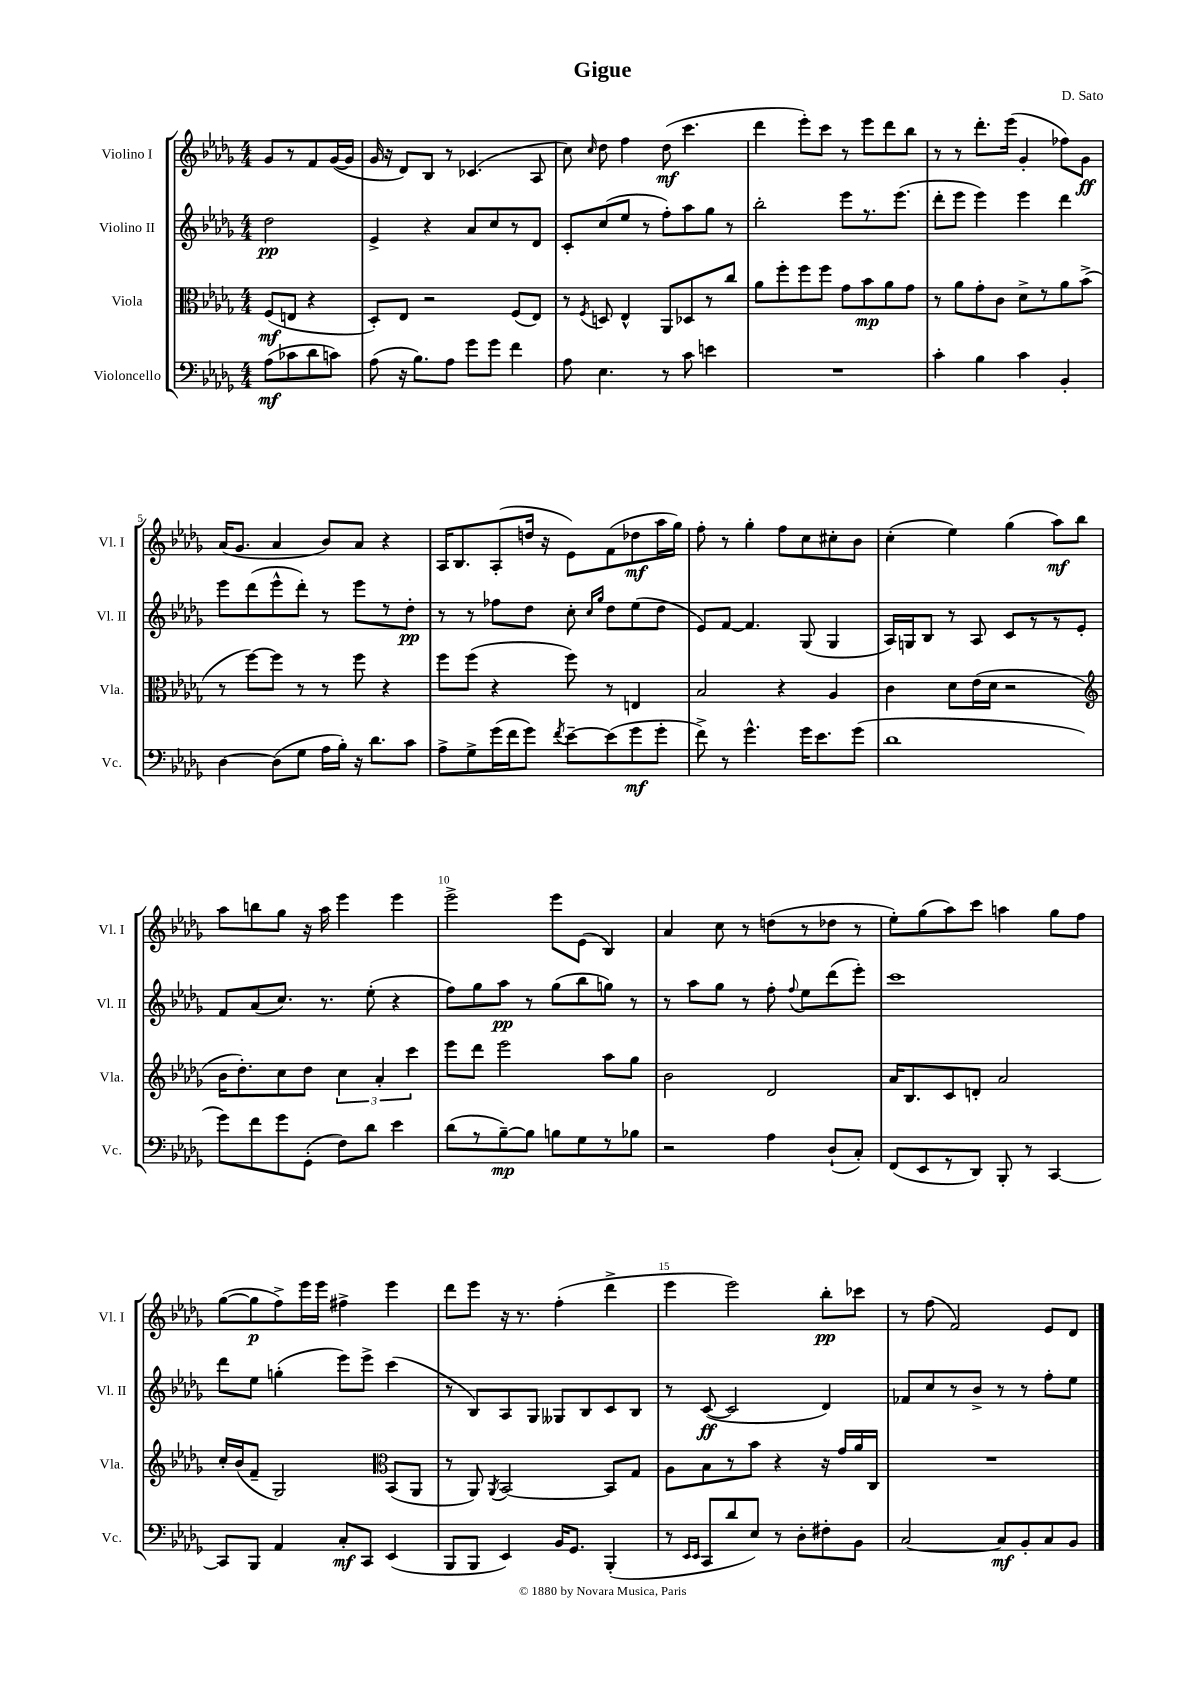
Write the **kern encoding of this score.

**kern	**kern	**kern	**kern
*staff4	*staff3	*staff2	*staff1
*clefF4	*clefC3	*clefG2	*clefG2
*k[b-e-a-d-g-]	*k[b-e-a-d-g-]	*k[b-e-a-d-g-]	*k[b-e-a-d-g-]
*M4/4	*M4/4	*M4/4	*M4/4
(8A-\L	(8F/L	2dd-\	8g-/L
8c-\	8E/J	.	8r
8d-\	4r	.	8f/
8c\J)	.	.	([16g-/L
.	.	.	16g-/]JJ
=	=	=	=
(8A-\	8D-'/L)	4e-^/	16g-/
.	.	.	16r
16r	8E-/J	.	8d-/L)
8.B-\L)	.	.	.
.	2r	4r	8B-/J
8A-\J	.	.	8r
8g-\L	.	8a-/L	(4.c-/
8g-\J	.	8cc/	.
4f\	(8F/L	8r	.
.	8E-/J)	8d-/J	8A-/
=	=	=	=
8A-\	8r	8c'/L	8cc\)
.	8qF/	.	16qqcc/
4.E-\	8D/	(8cc/	8dd-\
.	4E-^^/	8ee-/J	4ff\
.	.	8r	.
8r	8AA-/L	8ff'\L)	(8dd-\
8c\	8D-/	8aa-\	4.ccc\
4e\	8r	8gg-\J	.
.	8cc/J	8r	.
=	=	=	=
1r	8a-\L	2bb-'\	4ddd-\
.	8ff'\	.	.
.	8ff\	.	8eee-'\L)
.	8ff\J	.	8ccc\J
.	8g-\L	8eee-\L	8r
.	8b-\	8.r	8eee-\L
.	8a-\	.	8ddd-\
.	.	(8.eee-\J	.
.	8g-\J	.	8bb-\J
=	=	=	=
4c'\	8r	8ddd-'\L	8r
.	8a-\L	8eee-\J	8r
4B-\	8g-'\	4eee-\)	8.ddd-'\L
.	8c\J	.	.
.	.	.	(16eee-\Jk
4c\	8d-^\L	4eee-\	4g-'/
.	8r	.	.
4BB-'/	8a-\	4ddd-\	8ff-\L)
.	(8b-^\J	.	8g-\J
=	=	=	=
[4D-\	8r	8eee-\L	(16a-/LK
.	.	.	8.g-/J
.	[8ff\L)	(8ddd-\	.
(8D-\]L	8ff\]J	8eee-^^\	4a-/
8G-\J	8r	8ddd-'\J)	.
16A-\LL	8r	8r	8b-/L)
16B-'\JJ)	.	.	.
16r	8ff\	8eee-\L	8a-/J
8.d-\L	.	.	.
.	4r	8r	4r
8c\J	.	8dd-'\J	.
=	=	=	=
8A-^\L	8ff\L	8r	16A-/LK
.	.	.	8.B-/
8G-^\	(8ff\J	8r	.
(16g-\L	4r	8ff-\L	(8A-'/
16f\J	.	.	.
8g-\J)	.	8dd-\J	16dd/Jk
.	.	.	16r
8qf/	.	.	.
[8e-~\L	8ff\)	8cc'\	8e-\L)
.	.	16qqcc/LL	.
.	.	16qqgg-/JJ	.
(8e-\]	8r	8dd-\L	(8f\
8g-\	4E/	(8ee-\	8dd-\
8g-'\J	.	8dd-\J	16aa-\L
.	.	.	16gg-\JJ)
=	=	=	=
8f^\)	2B-/	8e-/L)	8ff'\
8r	.	[8f/J	8r
4.g-^^\	.	4.f/]	4gg-'\
.	4r	.	8ff\L
16g-\LK	.	(8G-/	8cc\
8.e-\	.	.	.
.	4A-/	4G-/	8cc#'\
(8g-\J	.	.	8b-\J
=	=	=	=
1d-	4c\	16A-/LL)	(4cc'\
.	.	16G/J	.
.	.	8B-/J	.
.	8d-\L	8r	4ee-\)
.	(16e-\L	8A-/	.
.	16d-\JJ	.	.
.	2r	8c/L	(4gg-\
.	.	8r	.
.	.	8r	8aa-\L)
.	.	8e-'/J	8bb-\J
=	=	=	=
*	*clefG2	*	*
8g-\L)	16b-\LK	8f/L	8aa-\L
.	8.dd-'\)	.	.
8f\	.	(8a-/	8bb\
8g-\	8cc\	8.cc/J)	8gg-\J
(8GG-'\J	8dd-\J	.	16r
.	.	8.r	16aa-\
8F\L)	6cc\	.	4eee-\
8d-\J	.	(8ee-'\	.
.	6a-'/	.	.
4e-\	.	4r	4eee-\
.	6ccc\	.	.
=	=	=	=
(8d-\L	8eee-\L	8ff\L)	2eee-^\
8r	8ddd-\J	8gg-\	.
[8B-~\)	2eee-\	8aa-\J	.
8B-\]J	.	8r	.
8B\L	.	(8gg-\L	8eee-\L
8G-\	.	8bb-\	(8e-\J
8r	8aa-\L	8gg\J)	4B-/)
8B-\J	8gg-\J	8r	.
=	=	=	=
2r	2b-\	8r	4a-/
.	.	8aa-\L	.
.	.	8gg-\J	8cc\
.	.	8r	8r
4A-\	2d-/	8ff'\	(8dd\L
.	.	8qqff/	.
.	.	8ee-\L	8r
(8D-`/L	.	(8ddd-\	8dd-\J
8C'/J)	.	8eee-'\J)	8r
=	=	=	=
(8FF/L	16a-/LK	1ccc	8ee-'\L)
.	8.B-/	.	.
8EE-/	.	.	(8gg-\
8r	8c/	.	8aa-\)
8DD-/J)	8d'/J	.	8ccc\J
8BBB-'/	2a-/	.	4aa\
8r	.	.	.
[4CC/	.	.	8gg-\L
.	.	.	8ff\J
=	=	=	=
8CC/]L	16cc'/LL	8ddd-\L	([8gg-\L
.	(16b-/J	.	.
8BBB-/J	8f~/J	8ee-\J	8gg-\]
4AA-/	2G-/)	(4gg'\	8ff^\)
.	.	.	16eee-\L
.	.	.	16eee-\JJ
8C'/L	.	8eee-\L)	4ff#^\
8CC/J	.	8eee-^\J	.
*	*clefC3	*	*
(4EE-/	(8BB-/L	(4ccc\	4eee-\
.	8AA-/J	.	.
=	=	=	=
8BBB-/L	8r	8r	8ddd-\L
8BBB-/J	8AA-/)	8B-/L)	8eee-\J
.	8qAA-/	.	.
4EE-/)	[2BB-/	8A-/	16r
.	.	.	8.r
.	.	8G-/J	.
16BB-/LK	.	8G--/L	(4ff'\
8.GG-/J	.	.	.
.	.	8B-/	.
(4BBB-'/	8BB-/]L	8c/	4ddd-^\
.	8G-/J	8B-/J	.
=	=	=	=
8r	8A-\L	8r	4eee-\
16qqEE-/LL	.	.	.
16qqEE-/JJ	.	.	.
8CC/L	8B-\	([8c/	.
8d-/	8r	2c/]	2eee-\)
8E-/J)	8b-\J	.	.
8r	4r	.	.
8D-'\L	.	.	.
8F#'\	16r	4d-/)	8bb-'\L
.	16g-/LL	.	.
8BB-\J	16a-/	.	8ccc-\J
.	16C/JJ	.	.
=	=	=	=
[2C/	1r	8f-/L	8r
.	.	8cc/	(8ff\
.	.	8r	2f/)
.	.	8b-^/J	.
8C/]L	.	8r	.
8BB-'/	.	8r	.
8C/	.	8ff'\L	8e-/L
8BB-/J	.	8ee-\J	8d-/J
==	==	==	==
*-	*-	*-	*-
